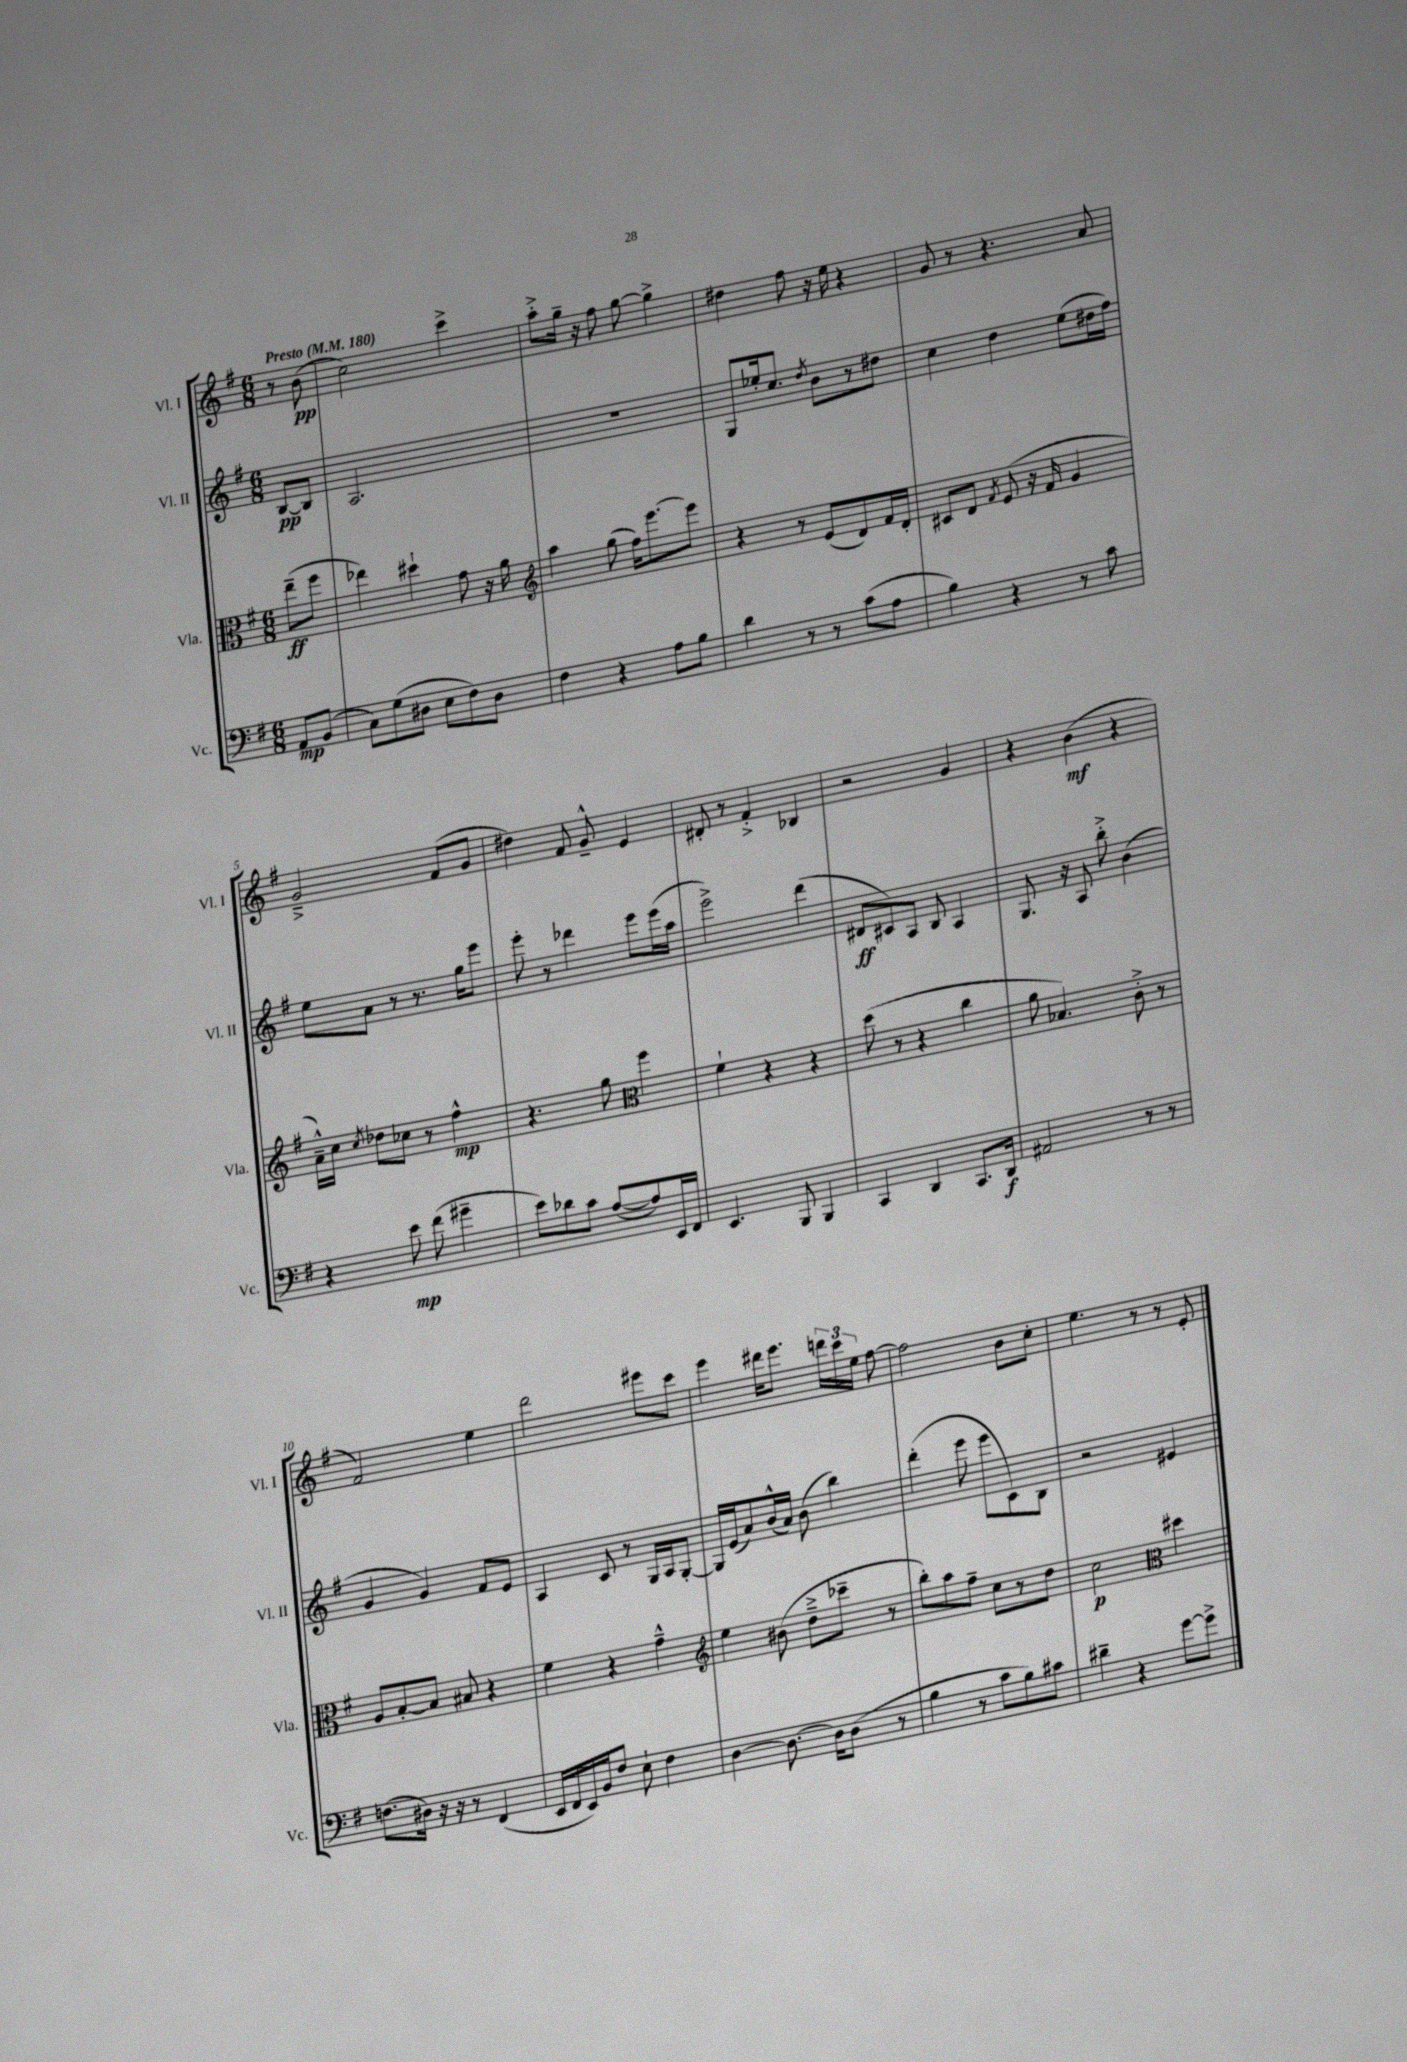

**kern	**dynam	**kern	**dynam	**kern	**dynam	**kern	**dynam
*part4	*part4	*part3	*part3	*part2	*part2	*part1	*part1
*staff4	*staff4	*staff3	*staff3	*staff2	*staff2	*staff1	*staff1
*I"Vc.	*	*I"Vla.	*	*I"Vl. II	*	*I"Vl. I	*
*I'Vc.	*	*I'Vla.	*	*I'Vl. II	*	*I'Vl. I	*
*clefF4	*	*clefC3	*	*clefG2	*	*clefG2	*
*k[f#]	*	*k[f#]	*	*k[f#]	*	*k[f#]	*
*M6/8	*	*M6/8	*	*M6/8	*	*M6/8	*
*MM180	*	*MM180	*	*MM180	*	*MM180	*
=	=	=	=	=	=	=	=
!	!	!	!	!	!	!LO:TX:a:B:t=Presto	!
8AA/L	mp	(8ee~\L	ff	[8B/L	pp	8r	.
(8BB/J	.	8ff#\J	.	8B/J]	.	(8b\	pp
=1	=1	=1	=1	=1	=1	=1	=1
8C\L)	.	4ee-X\)	.	2.A/	.	2cc\)	.
(8G\	.	.	.	.	.	.	.
8D#X\J	.	4dd#X`\	.	.	.	.	.
8E\L	.	.	.	.	.	.	.
8F#\)	.	8g\	.	.	.	4ccc^\	.
8D#\J	.	16r	.	.	.	.	.
.	.	16a\	.	.	.	.	.
=2	=2	=2	=2	=2	=2	=2	=2
*	*	*clefG2	*	*	*	*	*
4F#\	.	4aa\	.	2.r	.	8aa'^\L	.
.	.	.	.	.	.	16gg~\Jk	.
.	.	.	.	.	.	16r	.
4r	.	(8gg\	.	.	.	8ff#\	.
.	.	16ff#\KL)	.	.	.	[8gg\	.
.	.	[8.eee\	.	.	.	.	.
8A\L	.	.	.	.	.	4gg^\]	.
8B\J	.	8eee\J]	.	.	.	.	.
=3	=3	=3	=3	=3	=3	=3	=3
4d\	.	4r	.	8G/L	.	4dd#X\	.
.	.	.	.	16ee-X'/k	.	.	.
.	.	.	.	8.cc/J	.	.	.
8r	.	8r	.	.	.	8ff#\	.
.	.	.	.	8qdd/	.	.	.
8r	.	(8e/L	.	8b\L	.	16r	.
.	.	.	.	.	.	16ee\	.
(8c\L	.	8d/)	.	8r	.	4r	.
8A\J	.	16f#/L	.	8dd#X\J	.	.	.
.	.	16d'/JJ	.	.	.	.	.
=4	=4	=4	=4	=4	=4	=4	=4
4B\)	.	8c#X/L	.	4cc\	.	8g/	.
.	.	8d/J	.	.	.	8r	.
.	.	8qf#/	.	.	.	.	.
4r	.	(8e/	.	4dd\	.	4.r	.
.	.	16r	.	.	.	.	.
.	.	16f#/	.	.	.	.	.
8r	.	4g/	.	(8ee\L	.	.	.
8c\	.	.	.	16dd#X\L	.	8a/	.
.	.	.	.	16ff#\JJ)	.	.	.
!!LO:LB:g=z
=5	=5	=5	=5	=5	=5	=5	=5
4r	.	16a~^^\LL)	.	8ee\L	.	2g~^/	.
.	.	16cc\JJ	.	.	.	.	.
.	.	8qcc/	.	.	.	.	.
.	.	8dd-X\L	.	8a\J	.	.	.
8e\	mp	8cc-X\J	.	8r	.	.	.
(8f#\	.	8r	.	8.r	.	.	.
4g#X~\	.	4ff#^^\	mp	.	.	(8f#/L	.
.	.	.	.	16gg\KL	.	.	.
.	.	.	.	8eee\J	.	8g/J	.
=6	=6	=6	=6	=6	=6	=6	=6
8e\L)	.	4.r	.	8eee'\	.	4dd#X\)	.
8d-X\	.	.	.	8r	.	.	.
8c\J	.	.	.	4ddd-X\	.	8f#/	.
([8A/L	.	8gg\	.	.	.	8g~^^/	.
*	*	*clefC3	*	*	*	*	*
8A/])	.	4ff#\	.	8eee\L	.	4e/	.
16EE/L	.	.	.	(16eee\L	.	.	.
16FF#/JJ	.	.	.	16aa\JJ	.	.	.
=7	=7	=7	=7	=7	=7	=7	=7
4.EE/	.	4f#`\	.	2eee^\)	.	8d#X'/	.
.	.	.	.	.	.	8r	.
.	.	4r	.	.	.	4f#'^/	.
8BBB/	.	.	.	.	.	.	.
4BBB/	.	4r	.	(4ddd\	.	4B-X/	.
=8	=8	=8	=8	=8	=8	=8	=8
4CC/	.	(8dd\	.	8d#X/L	ff	2r	.
.	.	8r	.	8c#X/)	.	.	.
4DD/	.	4r	.	8A/J	.	.	.
.	.	.	.	8B/	.	.	.
8.CC/L	.	4cc\	.	4A/	.	4g/	.
16DD/Jk	f	.	.	.	.	.	.
=9	=9	=9	=9	=9	=9	=9	=9
2AA#X/	.	8a\	.	8.G/	.	4r	.
.	.	4.B-X/)	.	.	.	.	.
.	.	.	.	16r	.	.	.
.	.	.	.	8A/	.	(4b\	mf
.	.	.	.	8bb'^\	.	.	.
8r	.	8c'^\	.	(4b\	.	4r	.
8r	.	8r	.	.	.	.	.
!!LO:LB:g=z
=10	=10	=10	=10	=10	=10	=10	=10
(8.Fn\L	.	8A/L	.	4g/	.	2f#/)	.
.	.	[8B'/	.	.	.	.	.
16D#X\Jk)	.	.	.	.	.	.	.
16r	.	8B/J]	.	4g/)	.	.	.
16r	.	.	.	.	.	.	.
8r	.	8B#X/	.	.	.	.	.
(4FF#/	.	4r	.	8f#/L	.	4ee\	.
.	.	.	.	8e/J	.	.	.
=11	=11	=11	=11	=11	=11	=11	=11
16EE/LL	.	4f#\	.	4A/	.	2ddd\	.
16FF#/	.	.	.	.	.	.	.
16EE/)	.	.	.	.	.	.	.
16BB/J	.	.	.	.	.	.	.
8F#/J	.	4r	.	8c/	.	.	.
8E`\	.	.	.	8r	.	.	.
4F#\	.	4g~^^\	.	16G/LL	.	8eee#X\L	.
.	.	.	.	16A/J	.	.	.
.	.	.	.	[8G'/J	.	8ccc\J	.
=12	=12	=12	=12	=12	=12	=12	=12
*	*	*clefG2	*	*	*	*	*
[4D\	.	4ee\	.	16G/LL]	.	4eee\	.
.	.	.	.	(16e/J	.	.	.
.	.	.	.	8a/)	.	.	.
8.D\_	.	(8b#X\	.	(16b^^/L	.	16ddd#X\KL	.
.	.	.	.	16a/JJ)	.	8.eee\J	.
.	.	8dd~^\L	.	(8b\	.	.	.
16D\KL]	.	.	.	.	.	.	.
(8D\J	.	8ccc-X~\J	.	4bb\)	.	24dddn\LL	.
.	.	.	.	.	.	24ccc\	.
.	.	.	.	.	.	24ee\JJ	.
8r	.	8r	.	.	.	[8ff#\	.
=13	=13	=13	=13	=13	=13	=13	=13
4B\	.	8bb'\L)	.	(4ddd'\	.	2ff#\]	.
.	.	8aa\	.	.	.	.	.
8r	.	8ff#~\J	.	8eee\	.	.	.
8c\L	.	8cc\L	.	8eee\L	.	.	.
8B\)	.	8r	.	8c\)	.	8b\L	.
8c#X\J	.	8dd\J	.	8B\J	.	8cc'\J	.
=14	=14	=14	=14	=14	=14	=14	=14
4d#X~\	.	2cc\	p	2r	.	4.ee\	.
4r	.	.	.	.	.	.	.
.	.	.	.	.	.	8r	.
*	*	*clefC3	*	*	*	*	*
[8g\L	.	4dd#X\	.	4e#X/	.	8r	.
8g^\J]	.	.	.	.	.	8e'/	.
==	==	==	==	==	==	==	==
*-	*-	*-	*-	*-	*-	*-	*-
